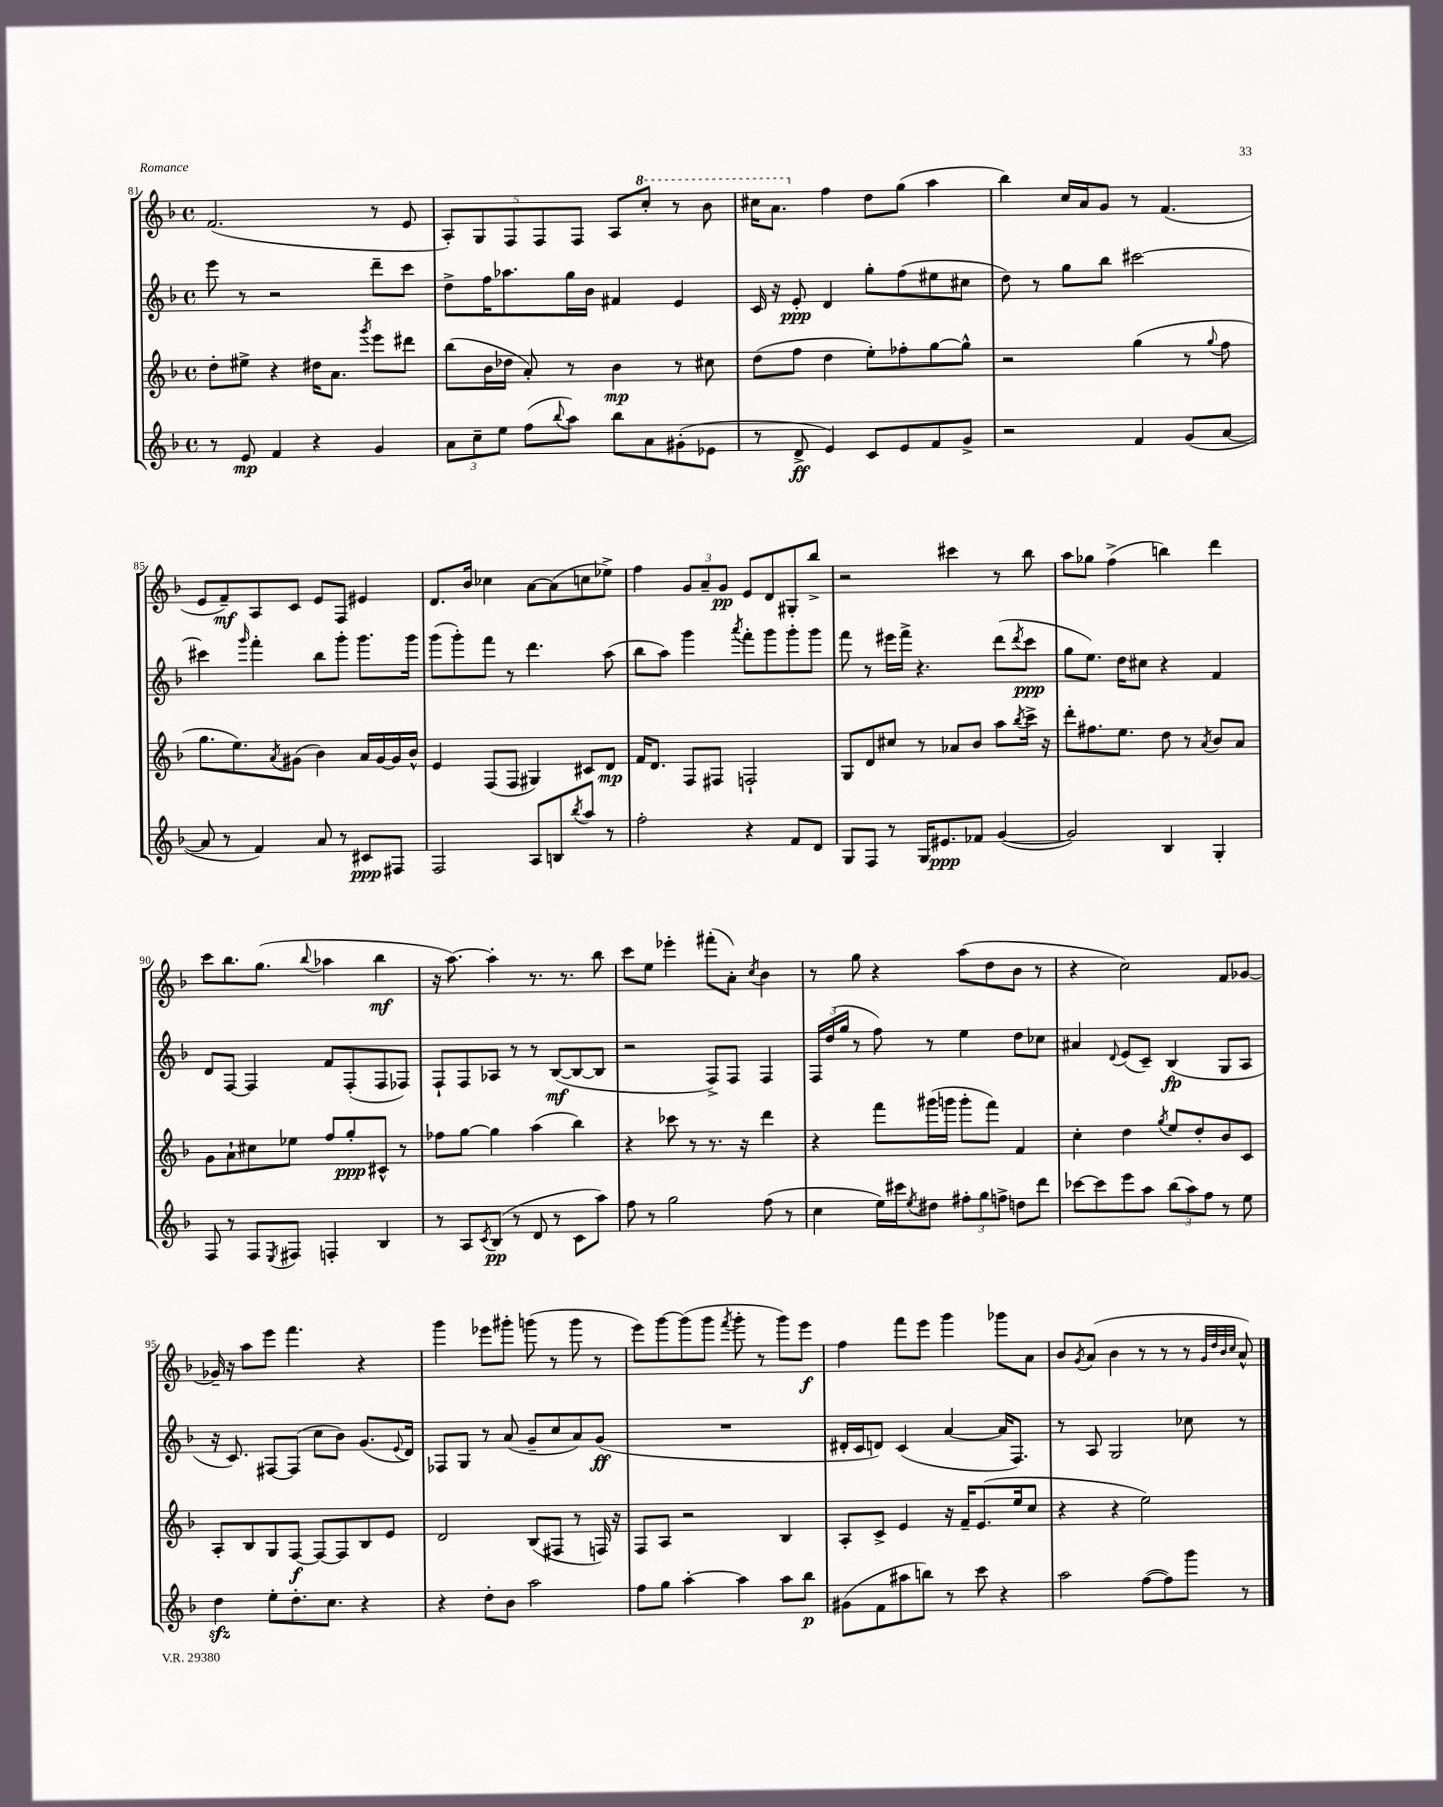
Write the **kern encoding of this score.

**kern	**kern	**kern	**kern
*staff4	*staff3	*staff2	*staff1
*clefG2	*clefG2	*clefG2	*clefG2
*k[b-]	*k[b-]	*k[b-]	*k[b-]
*M4/4	*M4/4	*M4/4	*M4/4
*met(c)	*met(c)	*met(c)	*met(c)
8r	8dd'\L	8eee\	(2.f/
8e/	8ee#^\J	8r	.
4f/	4r	2r	.
4r	16dd#\LK	.	.
.	8.a\J	.	.
.	8qggg/	.	.
4g/	8eee\L	8ddd~\L	8r
.	8ddd#\J	8ccc\J	8e/
=	=	=	=
12a\L	(8bb-\L	8dd^\L	10A'/L)
12cc~\	.	.	.
.	.	.	10G/
.	16b-\L	16ff\K	.
12ee\J	.	.	.
.	16dd-\JJ	8.aa-\	.
.	.	.	10F/
(8ff\L	8a'/)	.	.
.	.	.	10F/
8qqbb-/	.	.	.
8aa\J)	8r	16gg\L	.
.	.	.	10F/J
.	.	16b-\JJ	.
8bb-\L	4b-\	4f#/	8A/L
8a\	.	.	8ccc'/J
(8g#'\	8r	4e/	8r
8e-\J	8cc#\	.	8bb-\
=	=	=	=
8r	(8dd\L	16c/	16ccc#\LK
.	.	16r	8.aa\J
8d^/	8ff\J	8e'/	.
4e/)	4dd\	4d/	4ff\
8c/L	8ee'\L)	8gg'\L	8dd\L
8e/	8ff-'\	(8ff\	(8gg\J
8f/	[8gg\	8ee#\	4aa\
8g^/J	8gg^^\]J	8cc#\J	.
=	=	=	=
2r	2r	8dd\)	4bb-\)
.	.	8r	.
.	.	8gg\L	16cc/LL
.	.	.	16a/J
.	.	8bb-\J	8g/J
4f/	(4gg\	[2ccc#\	8r
.	.	.	(4.f/
(8g/L	8r	.	.
.	8qqgg/	.	.
[8a/J	8ff\	.	.
=	=	=	=
8a/]	8.gg\L	4ccc#\]	8e/L
8r	.	.	8f~/)
.	8.ee\)	.	.
.	.	16qqggg/	.
4f/)	.	4fff'\	8A/
.	8qa/	.	.
.	(8g#\J	.	8c/J
8a/	4b-\)	8bb-\L	8e/L
8r	.	8ggg'\J	8F/J
8c#/L	16a/LL	8.ggg\L	4e#/
.	[16g#/	.	.
8F#/J	16g#/]	.	.
.	16b-^^/JJ	16ggg\Jk	.
=	=	=	=
2F/	4e/	(8ggg\L	8.d/L
.	.	8ggg'\)	.
.	.	.	16b-/Jk
.	(8F/L	8fff\J	4cc-\
.	8F/J	8r	.
8A/L	4G#/)	4.ddd\	[8a\L
8B/	.	.	(8a\]
8qbb-/	.	.	.
8aa/J	8c#/L	.	8cc\
8r	8d/J	(8aa\	8ee-^\J)
=	=	=	=
2ff'\	16f/LK	8bb-\L	4ff\
.	8.d/J	.	.
.	.	8aa\J)	.
.	8F/L	4ggg\	12g/L
.	.	.	12a~/
.	8F#/J	.	.
.	.	.	12g/J
.	.	8qaaa/	.
4r	2F`/	8fff'\L	8e/L
.	.	8ggg\	8d/
8f/L	.	8ggg'\	8G#'/
8d/J	.	8ggg\J	8bb-^/J
=	=	=	=
8G/L	8G/L	8fff\	2r
8F/J	8d/	8r	.
8r	8cc#/J	16eee#\LL	.
.	.	16fff^\JJ	.
16G/LK	8r	4.r	.
8.e#/	.	.	.
.	8a-/L	.	4ccc#\
8f-/J	8b-/J	.	.
([4g/	8aa\L	(8ddd\L	8r
.	8qbb-/	8qddd/	.
.	16ccc^\Jk	8ccc\J	8bb-\
.	16r	.	.
=	=	=	=
2g/])	8ddd'\L	8gg\L	8aa\L
.	8.ff#\	8.ee\J)	8gg-\J
.	.	.	(4ff^\
.	8.ee\J	16dd\LK	.
.	.	8cc#\J	.
4B-/	8dd\	4r	4bb\)
.	8r	.	.
.	8qa/	.	.
4G'/	8b-/L	4f/	4ddd\
.	8a/J	.	.
=	=	=	=
8F/	8g\L	8d/L	8ccc\L
8r	8a`\	[8F/J	8.bb-\
8F/L	8cc#\	4F/]	.
.	.	.	(8.gg\J
8qE/	.	.	.
8F#/J	8ee-\J	.	.
.	.	.	8qqbb-/
4F'/	8ff/L	8f/L	4aa-\
.	8gg'/	(8F'/	.
4B-/	8c#^^/J	8F/	4bb-\
.	8r	8F-/J)	.
=	=	=	=
8r	8ff-\L	8F`/L	16r
.	.	.	[8.aa\)
8A/L	[8gg\J	8F/	.
8qc/	.	.	.
(8B-/J	4gg\]	8A-/J	4aa'\]
8r	.	8r	.
8d/	(4aa\	8r	8.r
8r	.	([8B-/L	.
.	.	.	8.r
8c\L	4bb-\)	8B-/_	.
8aa\J)	.	8B-/]J	8bb-\
=	=	=	=
8ff\	4r	2r	8ccc\L
8r	.	.	8ee\J
2gg\	8ccc-\	.	4eee-'\
.	8r	.	.
.	8.r	8F^/L)	(8fff#'\L
.	.	8F/J	8a'\J)
.	16r	.	.
.	.	.	8qcc/
(8ff\	4ddd\	4F/	4b-\
8r	.	.	.
=	=	=	=
4cc\	4r	24F/LL	8r
.	.	(24dd/	.
.	.	24gg/JJ	.
.	.	8r	8gg\
16ee\LL)	8fff\L	8ff\)	4r
16ccc#\J	.	.	.
8qee/	.	.	.
8dd#\J	(16ggg#\L	8r	.
.	16ggg\JJ	.	.
12ff#'\L	8ggg'\L	4ee\	(8aa\L
12gg\	.	.	.
.	8fff\J)	.	8dd\
12ff^\J	.	.	.
8dd\L	4f/	8dd\L	8b-\J
8ddd\J	.	8cc-\J	8r
=	=	=	=
[8ccc-\L	4cc'\	4a#/	4r
8ccc-\]	.	.	.
.	.	8qqd/	.
8eee\	4dd\	(8e/L	2cc\)
8aa\J	.	8c~/J)	.
.	8qgg/	.	.
(12bb-\L	8ee/L	(4B-/	.
12aa\)	.	.	.
.	8dd'/	.	.
12ff\J	.	.	.
8r	8b-/	8G/L	8f/L
8ee\	8c/J	8A/J	[8g-/J
=	=	=	=
4dd\	8A'/L	16r	16g-~/]
.	.	8.c/)	16r
.	8B-/	.	8aa\L
8ee'\L	8G/	[8F#/L	8eee\J
8.dd'\	[8F/J	(8F#/]J	4.fff\
.	8F/_L	8cc\L	.
8.cc\J	.	.	.
.	8F/]	8b-\J)	.
4r	8B-/	(8.g/L	4r
.	8e/J	.	.
.	.	8qqe/	.
.	.	16d/Jk)	.
=	=	=	=
4r	2d/	8F-/L	4ggg\
.	.	8G/J	.
8dd'\L	.	8r	8eee-\L
8b-\J	.	(8a/	8ggg#'\J
2aa\	(8B-/L	8g~/L	(8ggg\
.	8F#/J	8cc/	8r
.	8r	8a/)	8ggg\
.	16F/)	(8g/J	8r
.	16r	.	.
=	=	=	=
8ff\L	8F/L	1r	8eee\L)
8gg\J	8A/J	.	[8ggg\
[4aa'\	2r	.	(8ggg\]
.	.	.	8ggg\J
.	.	.	8qfff/
4aa\]	.	.	8ggg'\
.	.	.	8r
8aa\L	4B-/	.	8ggg\L)
8bb-\J	.	.	8eee\J
=	=	=	=
(8g#\L	8A'/L	16d#'/LL	4ff\
.	.	16c/J	.
8f\	8c^/J	8d/J)	.
8aa#\	4e/	(4c/	8fff\L
8bb\J)	.	.	8eee\J
8r	16r	[4a/	4ggg\
.	16f~/LK	.	.
8ccc\	(8.e/	.	.
4r	.	16a/]LK	8ggg-\L
.	16ee/k	8.F/J)	.
.	8cc/J	.	8a\J
=	=	=	=
2aa\	4r	8r	8b-/L
.	.	.	8qg/
.	.	8A/	(8a/J
.	4r	2G/	4b-\
([8ff\L	2ee\)	.	8r
8ff\])	.	.	8r
8ggg\J	.	8cc-\	8r
.	.	.	32qqg/LLL
.	.	.	32qqdd/
.	.	.	32qqb-/
.	.	.	32qqcc/JJJ
8r	.	8r	8a^^/)
==	==	==	==
*-	*-	*-	*-
